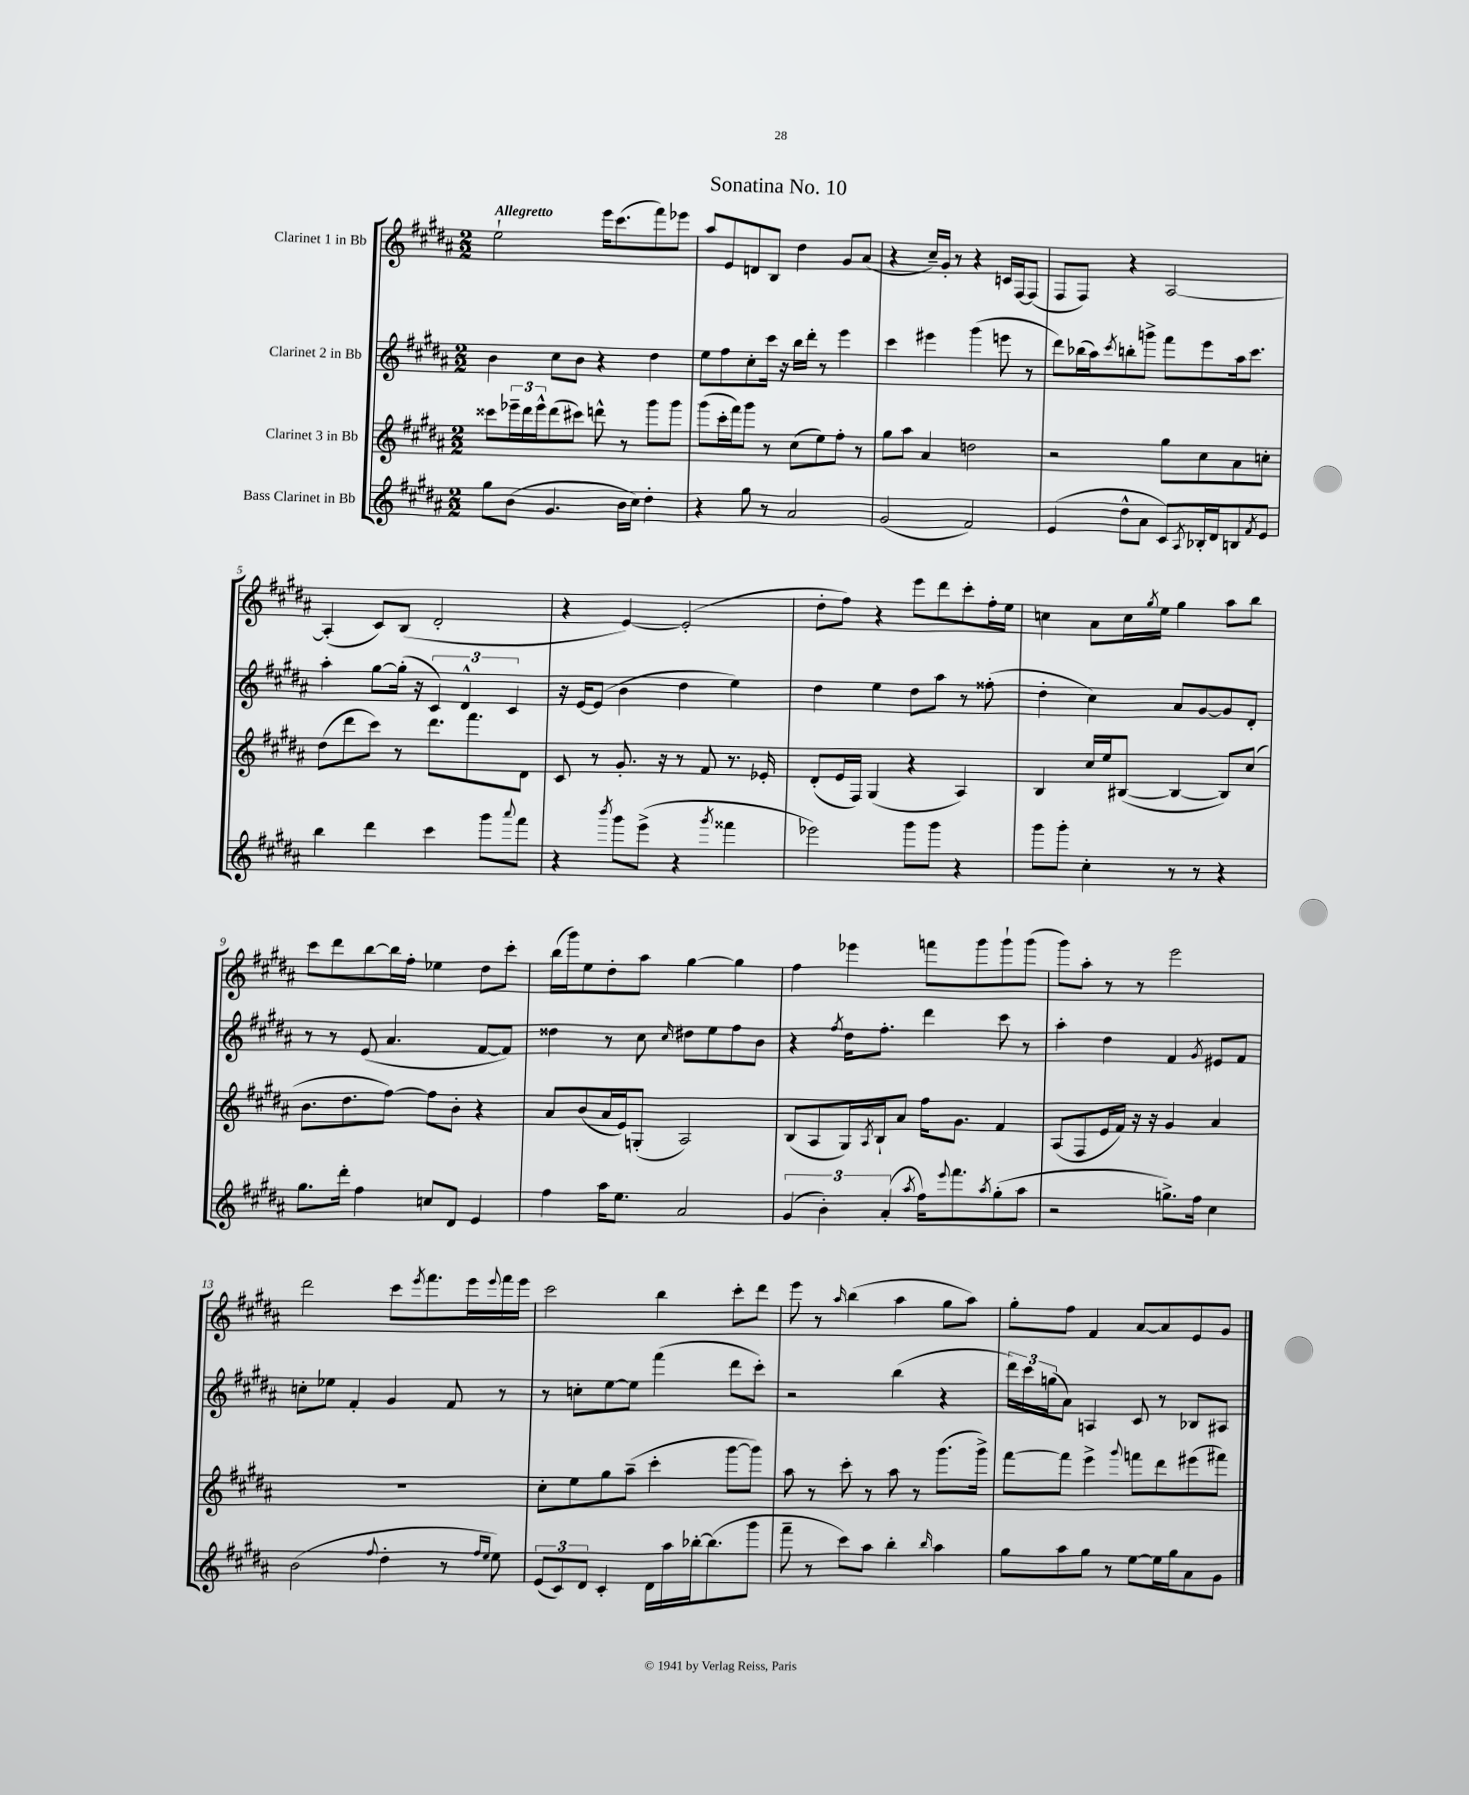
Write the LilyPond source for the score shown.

\header { title = "Sonatina No. 10" }
<<
\new StaffGroup <<
\new Staff = "s0" \with { instrumentName = "Clarinet 1 in Bb" } {
    \clef treble \key b \major \numericTimeSignature \time 2/2 \tempo "Allegretto"
    e''2-! e'''16 cis'''8.( fis'''8) ees'''8 |
    ais''8 e'8 d'8 b8 dis''4 gis'8 ais'8( |
    r4 cis''16--) gis'16-. r8 r4 c'16 fis16~ fis8( |
    fis8 fis8) r4 ais2~ |
    ais4-.( cis'8) b8( dis'2-. |
    r4 e'4~) e'2-.( |
    dis''8-. fis''8) r4 e'''8 dis'''8 cis'''8-. fis''16-. e''16 |
    c''4 ais'8 c''16 \acciaccatura { gis''8 } e''16 gis''4 ais''8 b''8 |
    cis'''8 dis'''8 b''8~ b''16 fis''16-. ees''4 dis''8 cis'''8-. |
    b''16( gis'''16) e''8 dis''8-. ais''8 gis''4~ gis''4 |
    fis''4 ees'''4 f'''8 gis'''8 gis'''8-! gis'''8( |
    gis'''8) ais''8-. r8 r8 e'''2 |
    dis'''2 cis'''8 \acciaccatura { e'''8 } fis'''8. e'''16 \appoggiatura { e'''8 } fis'''16 e'''16 |
    cis'''2 b''4 cis'''8-. dis'''8 |
    e'''8 r8 \grace { ais''16 } b''4( ais''4 gis''8 ais''8) |
    gis''8-. fis''8 fis'4 ais'8~ ais'8 e'8 gis'8 \bar "|." |
}
\new Staff = "s1" \with { instrumentName = "Clarinet 2 in Bb" } {
    \clef treble \key b \major \numericTimeSignature \time 2/2
    b'4 cis''8 b'8 r4 dis''4 |
    e''8 fis''8 cis''8-. cis'''16 r16 b''16 dis'''16-. r8 e'''4 |
    cis'''4 eis'''4 gis'''4( e'''8 r8 |
    dis'''8) bes''16( ais''16) \acciaccatura { cis'''8 } b''8-. g'''8-> fis'''8 e'''8 ais''16 cis'''8. |
    ais''4-. gis''8~ gis''16-.( r16 \tuplet 3/2 { cis'4) dis'4-^ cis'4 } |
    r16 e'16~ e'8( b'4 dis''4 e''4) |
    dis''4 e''4 dis''8 ais''8 r8 fisis''8-.( |
    dis''4-. cis''4) ais'8 gis'8~ gis'8 dis'8-. |
    r8 r8 e'8( ais'4. fis'8~ fis'8) |
    disis''4 r8 cis''8 \grace { cis''16 } dis''8 e''8 fis''8 b'8 |
    r4 \acciaccatura { fis''8 } dis''16 fis''8.-. dis'''4 cis'''8 r8 |
    ais''4-. dis''4 fis'4 \acciaccatura { gis'8 } eis'8 fis'8 |
    c''8-. ees''8 fis'4-. gis'4 fis'8 r8 |
    r8 c''8-. e''8~ e''8 fis'''4( dis'''8 cis'''8-.) |
    r2 b''4( r4 |
    \tuplet 3/2 { dis'''16) cis'''16 g''16( } ais'8) a4 cis'8 r8 bes8 ais8 \bar "|." |
}
\new Staff = "s2" \with { instrumentName = "Clarinet 3 in Bb" } {
    \clef treble \key b \major \numericTimeSignature \time 2/2
    cisis'''8 \tuplet 3/2 { ees'''16-- dis'''16 ees'''16-^ } dis'''8( cis'''8) d'''8-^ r8 gis'''8 gis'''8 |
    gis'''8( cis'''16-. fis'''16) gis'''8 r8 cis''8( e''8) fis''8-. r8 |
    gis''8 ais''8 ais'4 d''2 |
    r2 gis''8 cis''8 ais'8 c''8-. |
    dis''8( dis'''8 cis'''8) r8 dis'''8. fis'''8. dis'8 |
    cis'8 r8 gis'8.-. r16 r8 fis'8 r8. ees'16-. |
    dis'8-.( e'16 fis16) gis4( r4 ais4) |
    b4 cis''16 e''16 bis8~( bis4~ bis8) cis''8( |
    b'8. dis''8. fis''8~) fis''8 b'8-. r4 |
    ais'8 b'8( ais'16 e'16) g8-.( ais2) |
    b8( ais8 gis16) \acciaccatura { ais8 } b16-! ais'8 fis''16 gis'8. fis'4 |
    ais8( fis8 e'16 fis'16) r16 r16 gis'4 ais'4 |
    R1 |
    cis''8-. e''8 gis''8 ais''8--( cis'''4-. gis'''8~ gis'''8) |
    ais''8 r8 cis'''8-. r8 ais''8 r8 gis'''8.( gis'''16->) |
    fis'''8~ fis'''8 e'''4-> \appoggiatura { gis'''8 } f'''8 dis'''8 eis'''8( fis'''8) \bar "|." |
}
\new Staff = "s3" \with { instrumentName = "Bass Clarinet in Bb" } {
    \clef treble \key b \major \numericTimeSignature \time 2/2
    gis''8 b'8( gis'4. b'16 cis''16) dis''4-. |
    r4 gis''8 r8 ais'2 |
    gis'2( fis'2) |
    e'4( dis''8-^ ais'8 cis'8) \acciaccatura { ais8 } bes16-. dis'16 b8 \acciaccatura { fis'8 } e'8 |
    b''4 dis'''4 cis'''4 gis'''8 \appoggiatura { ais'''8 } fis'''8 |
    r4 \acciaccatura { b'''8 } gis'''8 e'''8->( r4 \acciaccatura { gis'''8 } fisis'''4 |
    ees'''2) gis'''8 gis'''8 r4 |
    gis'''8 gis'''8-. cis''4-. r8 r8 r4 |
    gis''8. dis'''16-. fis''4 c''8 dis'8 e'4 |
    fis''4 ais''16 e''8. ais'2 |
    \tuplet 3/2 { gis'4( b'4-.) ais'4-.( } \acciaccatura { ais''8 } fis''16) \appoggiatura { e'''8 } fis'''8. \acciaccatura { ais''8 } gis''8-.( ais''8 |
    r2 g''8.->) fis''16 cis''4 |
    b'2( \appoggiatura { fis''8 } dis''4-. r8 \grace { fis''16 e''16 } e''8) |
    \tuplet 3/2 { e'8( cis'8) dis'8 } cis'4-. dis'16 ais''16 bes''16~-. bes''8.( gis'''8 |
    fis'''8-- r8 cis'''8) ais''8 b''4-. \grace { b''16 } ais''4 |
    gis''8 ais''8 gis''8 r8 e''8~ e''16 gis''16 ais'8 gis'8 \bar "|." |
}
>>
>>
